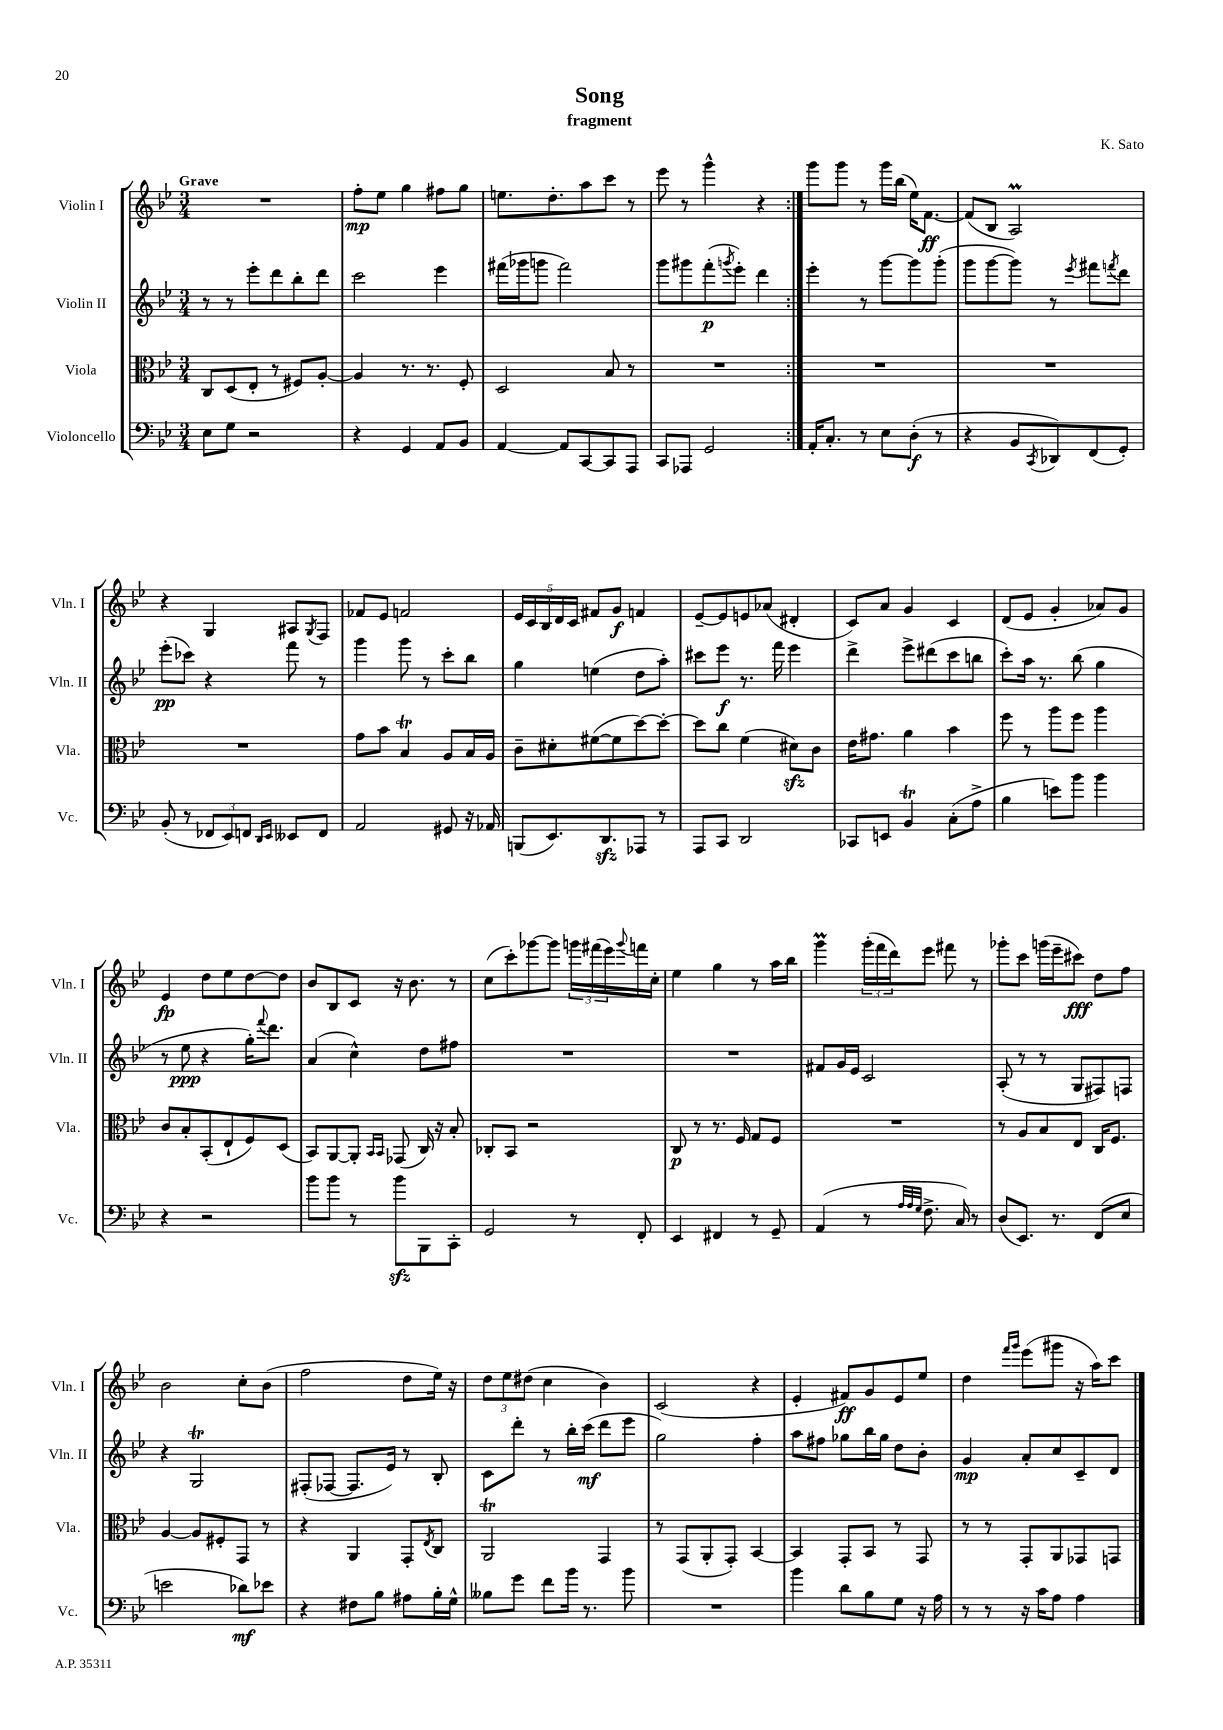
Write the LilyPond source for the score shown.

\header { title = "Song" composer = "K. Sato" subtitle = "fragment" }
<<
\new StaffGroup <<
\new Staff = "s0" \with { instrumentName = "Violin I" shortInstrumentName = "Vln. I" } {
    \clef treble \key bes \major \numericTimeSignature \time 3/4 \tempo "Grave"
    \repeat volta 2 { R2. |
    f''8-.\mp ees''8 g''4 fis''8 g''8 |
    e''8. d''8.-. a''8 c'''8 r8 |
    ees'''8 r8 g'''4-^ r4 | }
    g'''8 g'''8 r8 g'''16 bes''16( ees''16) f'8.~\ff |
    f'8( bes8 a2\prall) |
    r4 g4 ais8 \acciaccatura { g8 } f8 |
    fes'8 ees'8 f'2 |
    \tuplet 5/4 { ees'16 c'16 bes16 d'16 c'16 } fis'8 g'8\f f'4 |
    ees'8~-- ees'8 e'8 aes'8( dis'4-. |
    c'8) a'8 g'4 c'4 |
    d'8( ees'8 g'4-. aes'8) g'8 |
    ees'4\fp d''8 ees''8 d''8~ d''8 |
    bes'8 bes8 c'8 r16 bes'8. r8 |
    c''8( c'''8-.) ges'''8~ ges'''8 \tuplet 3/2 { g'''16 fis'''16( ees'''16) } \appoggiatura { g'''8 } f'''16 c''16-. |
    ees''4 g''4 r8 a''16 bes''16 |
    g'''4\prall \tuplet 3/2 { g'''16-.( f'''16 d'''16) } ees'''8 fis'''8 r8 |
    ges'''8-. c'''8 g'''16( ees'''16-- cis'''8\fff) d''8 f''8 |
    bes'2 c''8-. bes'8( |
    f''2 d''8 ees''16) r16 |
    \tuplet 3/2 { d''8 ees''8 dis''8( } c''4 bes'4) |
    c'2( r4 |
    ees'4-. fis'8\ff) g'8 ees'8 ees''8 |
    d''4 \grace { f'''16 g'''16 } ees'''8( gis'''8 r16 a''16) c'''8 \bar "|." |
}
\new Staff = "s1" \with { instrumentName = "Violin II" shortInstrumentName = "Vln. II" } {
    \clef treble \key bes \major \numericTimeSignature \time 3/4
    \repeat volta 2 { r8 r8 ees'''8-. d'''8 bes''8-. d'''8 |
    c'''2 ees'''4 |
    fis'''16( ges'''16 g'''8 fis'''2) |
    g'''8 gis'''8 f'''8-.\p( \acciaccatura { g'''8 } ees'''8-.) d'''4 | }
    ees'''4-. r8 g'''8~ g'''8 g'''8-.( |
    g'''8 g'''8~ g'''8) r8 \acciaccatura { ees'''8 } fis'''8 \acciaccatura { f'''8 } d'''8 |
    ees'''8-.\pp( ces'''8) r4 f'''8 r8 |
    g'''4 g'''8 r8 c'''8-. bes''8 |
    g''4 e''4( d''8 a''8-.) |
    cis'''8 ees'''8\f r8. f'''16 ees'''4 |
    d'''4-> ees'''8-> dis'''8( c'''8 b''8 |
    c'''8-.) a''16 r8. bes''8( g''4 |
    r8 ees''8\ppp r4 g''16-.) \appoggiatura { f'''8 } d'''8. |
    a'4( c''4-^) d''8 fis''8 |
    R2. |
    R2. |
    fis'8 g'16 ees'16 c'2 |
    a8-.( r8 r8 g8 fis8) f8 |
    r4 g2\trill |
    fis8-.( fes8~ fes8. ees'16) r8 bes8-. |
    c'8 d'''8-. r8 bes''16-. c'''16\mf( d'''8 ees'''8 |
    g''2) f''4-. |
    a''8 fis''8 ges''8 bes''16 ges''16 d''8 bes'8-. |
    g'4\mp a'8-. c''8 c'8-- d'8 \bar "|." |
}
\new Staff = "s2" \with { instrumentName = "Viola" shortInstrumentName = "Vla." } {
    \clef alto \key bes \major \numericTimeSignature \time 3/4
    \repeat volta 2 { c8 d8( ees8-. r8 fis8) a8~-. |
    a4 r8. r8. f8-. |
    d2 bes8 r8 |
    R2. | }
    R2. |
    R2. |
    R2. |
    g'8 bes'8 bes4\trill a8 bes16 a16 |
    c'8-- dis'8-. fis'8~( fis'8 d''8~) d''8~-. |
    d''8 c''8 f'4( dis'8\sfz) c'8 |
    ees'16 gis'8. a'4 bes'4 |
    f''8 r8 a''8 f''8 a''4 |
    c'8 bes8-. bes,8-.( ees8-! f8) d8( |
    bes,8) a,8~ a,8-. \grace { bes,16 bes,16 } ges,8( c16) r16 bes8-. |
    ces8-. bes,8 r2 |
    c8\p r8 r8. f16 g8 f8 |
    R2. |
    r8 a8 bes8 ees8 c16 f8. |
    a4~ a8 fis8-. g,8 r8 |
    r4 a,4 g,8-. \acciaccatura { ees8 } c8 |
    a,2\trill g,4 |
    r8 g,8( a,8-. g,8-.) bes,4~ |
    bes,4 g,8-. bes,8 r8 g,8 |
    r8 r8 g,8-. a,8 ges,8 g,8 \bar "|." |
}
\new Staff = "s3" \with { instrumentName = "Violoncello" shortInstrumentName = "Vc." } {
    \clef bass \key bes \major \numericTimeSignature \time 3/4
    \repeat volta 2 { ees8 g8 r2 |
    r4 g,4 a,8 bes,8 |
    a,4~ a,8 c,8~ c,8 a,,8 |
    c,8 aes,,8 g,2 | }
    a,16-. c8.-. r8 ees8 d8-.\f( r8 |
    r4 bes,8 \acciaccatura { c,8 } des,8) f,8( g,8-.) |
    bes,8-.( r8 \tuplet 3/2 { fes,8 ees,8) f,8 } \grace { d,16 ees,16 } eeses,8 f,8 |
    a,2 gis,8 r16 aes,16 |
    b,,8( ees,8.) d,8.\sfz aes,,8 r8 |
    a,,8 c,8 d,2 |
    ces,8 e,8 bes,4\trill c8-.( a8-> |
    bes4 e'8) bes'8 bes'4 |
    r4 r2 |
    bes'8 bes'8 r8 bes'8\sfz bes,,8 c,8-. |
    g,2 r8 f,8-. |
    ees,4 fis,4 r8 g,8-- |
    a,4( r8 \grace { a32 a32 g32 } f8.-> c16) r8 |
    d8( ees,8.) r8. f,8( ees8 |
    e'2 des'8\mf) ees'8 |
    r4 fis8 bes8 ais8 bes16-. g16-^ |
    beses8 g'8 f'8 bes'16 r8. bes'8 |
    R2. |
    bes'4 d'8 bes8 g8 r16 a16 |
    r8 r8 r16 c'16 a8 a4 \bar "|." |
}
>>
>>
\layout { \context { \Score \remove "Bar_number_engraver" } }
